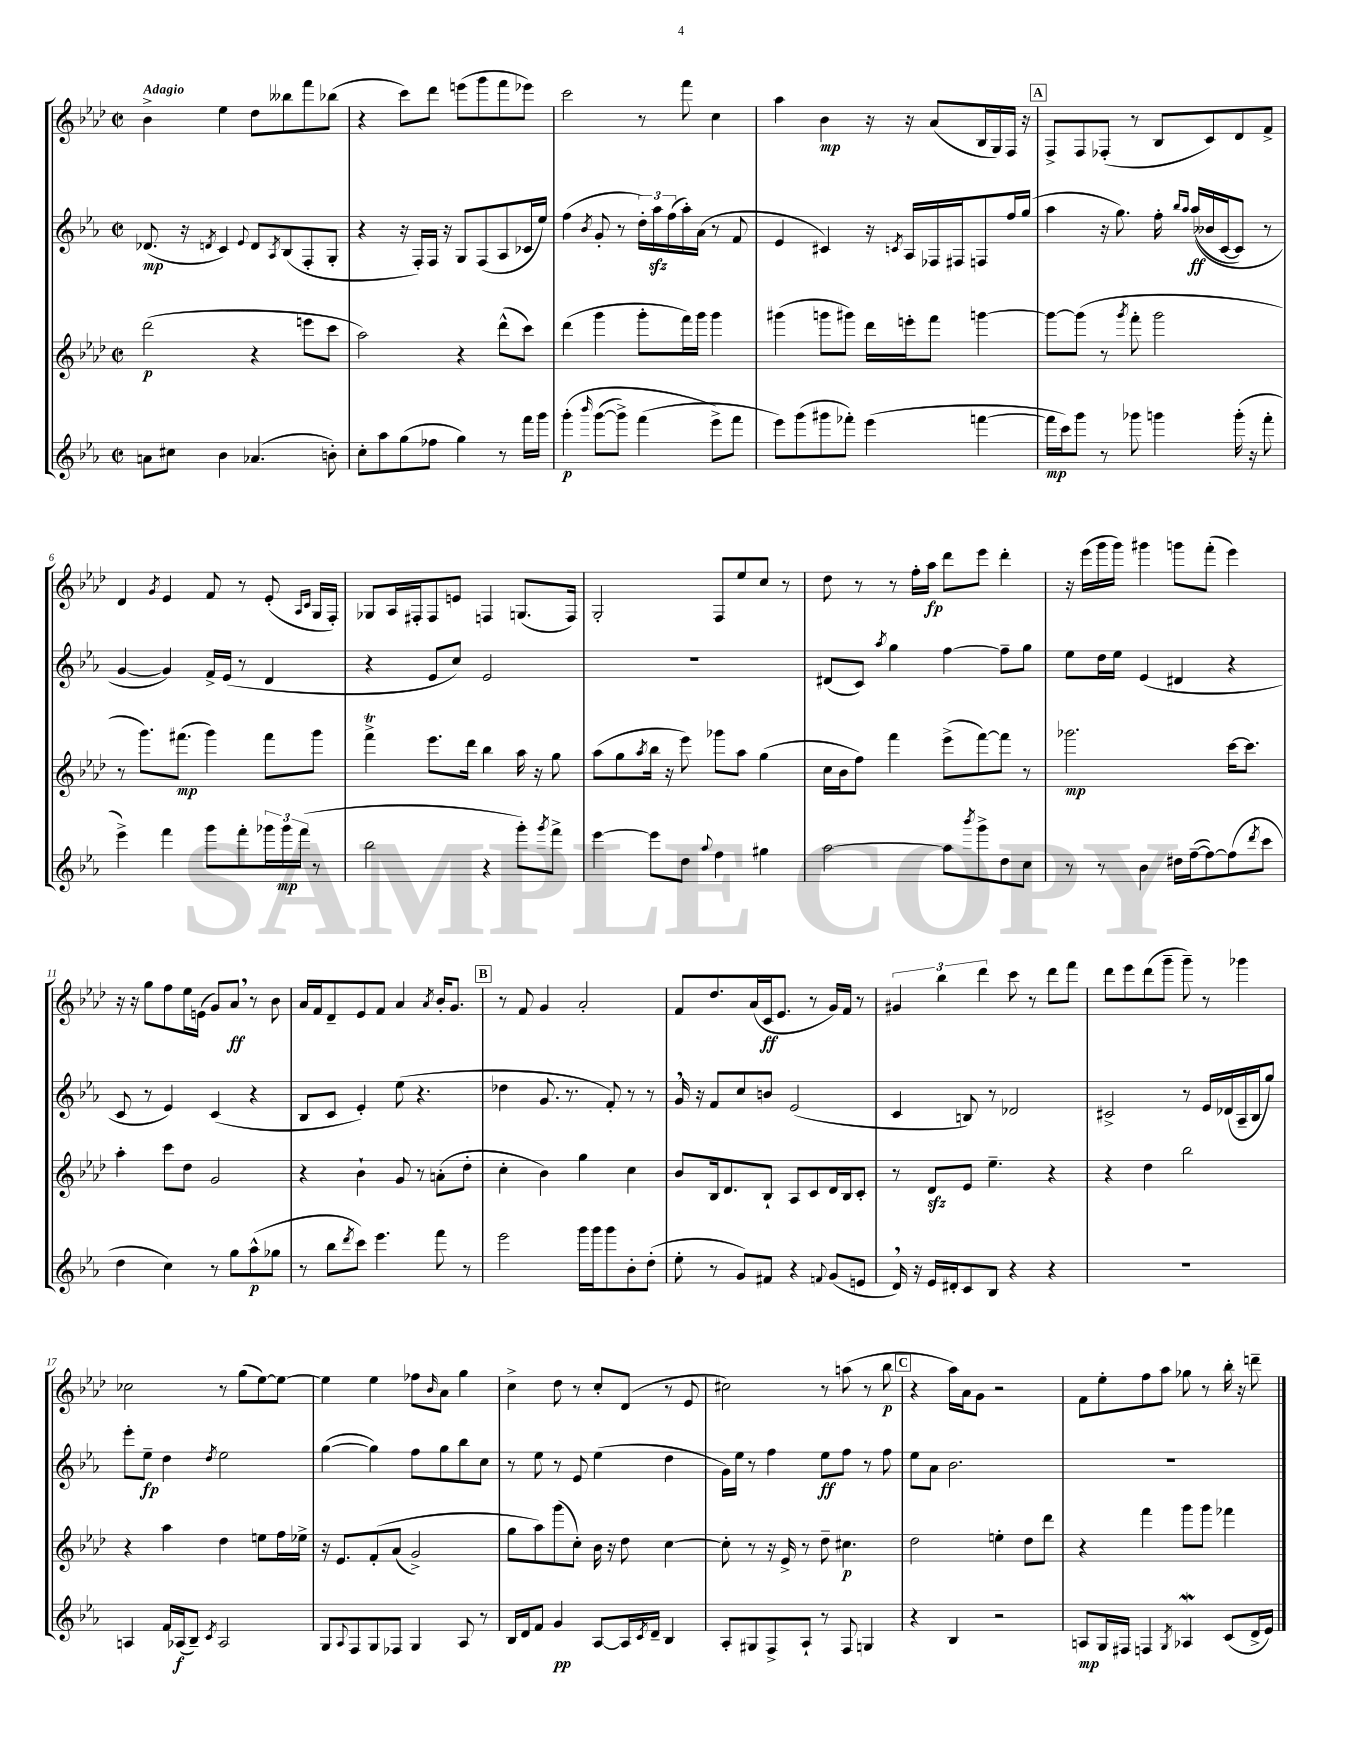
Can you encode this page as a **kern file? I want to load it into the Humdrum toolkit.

**kern	**kern	**kern	**kern
*staff4	*staff3	*staff2	*staff1
*clefG2	*clefG2	*clefG2	*clefG2
*k[b-e-a-]	*k[b-e-a-d-]	*k[b-e-a-]	*k[b-e-a-d-]
*M2/2	*M2/2	*M2/2	*M2/2
*met(c|)	*met(c|)	*met(c|)	*met(c|)
8a	(2ddd-	(8.d-	4b-^
8cc#	.	.	.
.	.	16r	.
.	.	8qd	.
4b-	.	4c)	4ee-
.	.	8qqe-	.
(4.a-	4r	8d	8dd-
.	.	8qA-	.
.	.	(8B-	8bb--
.	8eee	8F'	8fff
8b')	8ccc	8G'	(8bb-
=	=	=	=
8cc'	2aa-)	4r	4r
8aa-	.	.	.
(8gg	.	16r	8ccc)
.	.	16F')	.
8ff-	.	16F	8ddd-
.	.	16r	.
4gg)	4r	8G	(8eee
.	.	(8F	8ggg
8r	(8ddd-^^	8A-	8fff
16fff	8ccc)	16c-	8eee-)
16ggg	.	16ee-)	.
=	=	=	=
&(4ggg'	(4ddd-	(4ff	2ccc
16qqbbb-	.	8qb-	.
([8ggg	4ggg	8g'	.
8ggg^])	.	8r	.
(4fff	8ggg'	24dd')	8r
.	.	24aa-	.
.	.	(24ff	.
.	16fff)	16aa-')	8fff
.	16ggg	(16a-	.
8eee-^&)	4ggg	8r	4cc
8fff	.	8f	.
=	=	=	=
8eee-)	(4ggg#	4e-	4aa-
(8ggg	.	.	.
8ggg#	8ggg	4c#)	4b-
8fff-')	8ggg#)	.	.
(4eee-	16ddd-	16r	16r
.	.	8qc	.
.	16eee'	16A-	16r
.	8fff	16F-	(8a-
.	.	16F#	.
[4fff	[4ggg	8F	16B-
.	.	.	16G)
.	.	16ff	16F
.	.	(16gg	16r
=	=	=	=
16fff]	8ggg_	4aa-	8F^
16ccc)	.	.	.
8ggg	(8ggg]	.	8F
8r	8r	16r	(8F-'
.	.	8.gg)	.
.	8qggg	.	.
8ggg-	8fff'	.	8r
4ggg	2ggg	16ff'	8B-
.	.	16qqbb-	.
.	.	16qqaa-	.
.	.	&((16aa-	.
.	.	16b--	8c)
.	.	[16c	.
(16ggg'	.	8c])	8d-
16r	.	.	.
8fff'	.	8r	8f^
=	=	=	=
4eee-^)	8r	[4g	4d-
.	8.ggg)	.	.
.	.	.	8qg
4fff	.	4g]&)	4e-
.	(8.fff#	.	.
8ggg	4ggg)	16f^	8f
.	.	(16e-	.
8fff'	.	8r	8r
24ggg-	8fff#	4d	(8e-'
24ggg-	.	.	.
(24fff	.	.	.
.	.	.	16qqA-
.	.	.	16qqc
8r	8ggg	.	16G
.	.	.	16F')
=	=	=	=
2bb-	4fff^	4r	8G-
.	.	.	16A-
.	.	.	16F#'
.	8.eee-	8e-	8F#
.	.	8cc)	8e
.	16ddd-	.	.
4r	4bb-	2e-	4F
8ggg')	16aa-	.	(8.G
.	16r	.	.
8qggg	.	.	.
8fff^	8gg	.	.
.	.	.	16F)
=	=	=	=
[4eee-	(8aa-	1r	2G'
.	8gg	.	.
.	8qaa-	.	.
8eee-]	16bb-	.	.
.	16r	.	.
8dd	8eee-)	.	.
8qqaa-	.	.	.
4ff	8ggg-	.	8F
.	8aa-	.	8ee-
4gg#	(4gg	.	8cc
.	.	.	8r
=	=	=	=
[2aa-	16cc	(8d#	8dd-
.	16b-	.	.
.	8ff)	8c)	8r
.	.	8qaa-	.
.	4fff	4gg	8r
.	.	.	16ff'
.	.	.	16aa-
8aa-]	(8eee-^	[4ff	8ddd-
8qbbb-	.	.	.
8ggg^	[8fff)	.	8eee-
8dd	8fff]	8ff~]	4ddd-'
8cc	8r	8gg	.
=	=	=	=
8r	2.ggg-	8ee-	16r
.	.	.	(16eee-
8r	.	16dd	16ggg
.	.	16ee-	16ggg)
4b-	.	(4e-	4ggg#
16dd#	.	4d#	8ggg
([16ff~	.	.	.
8ff_)	.	.	(8fff'
(8ff]	[16ccc	4r	4eee-)
.	8.ccc]	.	.
8qddd	.	.	.
8ccc	.	.	.
=	=	=	=
4dd	4aa-'	8c	16r
.	.	.	16r
.	.	8r	8gg
4cc)	8ccc	4e-)	8ff
.	8dd-	.	16ee-
.	.	.	(16e
8r	2g	(4c	8g)
8gg	.	.	8a-
(8aa-^^	.	4r	8r
8gg-	.	.	8b-
=	=	=	=
8r	4r	8B-	16a-
.	.	.	16f
8bb-	.	8c	8d-~
8qddd	.	.	.
8ccc)	4b-`	4e-')	8e-
4.eee-	.	.	8f
.	8g	(8ee-	4a-
.	8r	4.r	.
.	.	.	8qa-
8fff	(8a'	.	16b-'
.	.	.	8.g
8r	8dd-'	.	.
=	=	=	=
2eee-	4cc'	4dd-	8r
.	.	.	8f
.	4b-)	8.g	4g
.	.	8.r	.
16ggg	4gg	.	2a-'
16ggg	.	.	.
8ggg	.	8f')	.
8b-'	4cc	8r	.
(8dd'	.	8r	.
=	=	=	=
8ee-'	8b-	16g	8f
.	.	16r	.
8r	16B-	8f	8.dd-
.	8.d-	.	.
8g)	.	8cc	.
.	.	.	(16a-
8f#	8B-`	8b	16c
.	.	.	8.e-
4r	8A-	(2e-	.
.	8c	.	8r
8qqf	.	.	.
(8g	16d-	.	16g)
.	16B-	.	16f
8e	8c'	.	8r
=	=	=	=
16d)	8r	4c	6g#
16r	.	.	.
16e-	8d-	.	.
.	.	.	6bb-
16d#'	.	.	.
8c	8e-	8B)	.
.	.	.	6ddd-
8B-	4.ee-~	8r	.
4r	.	2d-	8ccc
.	.	.	8r
4r	4r	.	8ddd-
.	.	.	8fff
=	=	=	=
1r	4r	2c#^	8ddd-
.	.	.	8eee-
.	4dd-	.	(8ddd-
.	.	.	8ggg~
.	2bb-	8r	8ggg~)
.	.	16e-	8r
.	.	(16d-	.
.	.	16A-~	4ggg-
.	.	16B-	.
.	.	8gg)	.
=	=	=	=
4A	4r	8eee-'	2cc-
.	.	8ee-~	.
16f	4aa-	4dd	.
(16A-	.	.	.
8B-~)	.	.	.
8qc	.	8qdd	.
2A-	4dd-	2ee-	8r
.	.	.	(8gg
.	8ee	.	[8ee-)
.	16ff	.	8ee-_
.	16ee-^	.	.
=	=	=	=
8G	16r	([4gg	4ee-]
.	8.e-	.	.
8qqA-	.	.	.
8F	.	.	.
8G	&(8f'	4gg])	4ee-
8F-	(8a-	.	.
4G	2g^)	8ff	8ff-
.	.	.	16qqb-
.	.	8gg	8a-
8A-	.	8bb-	4gg
8r	.	8cc	.
=	=	=	=
16B-	8gg	8r	4cc^
16d	.	.	.
8f	8aa-&)	8ee-	.
4g	(8ggg	8r	8dd-
.	8cc')	8e-	8r
[8A-	16b-	(4ee-	8cc'
.	16r	.	.
16A-]	8dd-	.	(8d-
8qc	.	.	.
16d~	.	.	.
4B-	[4cc	4dd	8r
.	.	.	8e-
=	=	=	=
8A-'	8cc']	16g)	2cc#)
.	.	16ee-	.
8G#	8r	8r	.
8F^	16r	4ff	.
.	16e-^	.	.
8A-`	8r	.	.
8r	8dd-~	8ee-	8r
8F	4.cc#	8ff	(8aa
4G	.	8r	8r
.	.	8ff	8bb-
=	=	=	=
4r	2dd-	8ee-	4r
.	.	8a-	.
4B-	.	2.b-	16aa-)
.	.	.	16a-
.	.	.	8g
2r	4ee'	.	2r
.	8dd-	.	.
.	8ddd-	.	.
=	=	=	=
8A	4r	1r	8f
16G	.	.	8ee-'
16F#	.	.	.
4F	4fff	.	8ff
.	.	.	8aa-
8qG	.	.	.
4A-	8ggg	.	8gg-
.	8ggg	.	8r
(8c	4fff-	.	16bb-'
.	.	.	16r
16d^	.	.	8ddd~
16e-)	.	.	.
==	==	==	==
*-	*-	*-	*-
